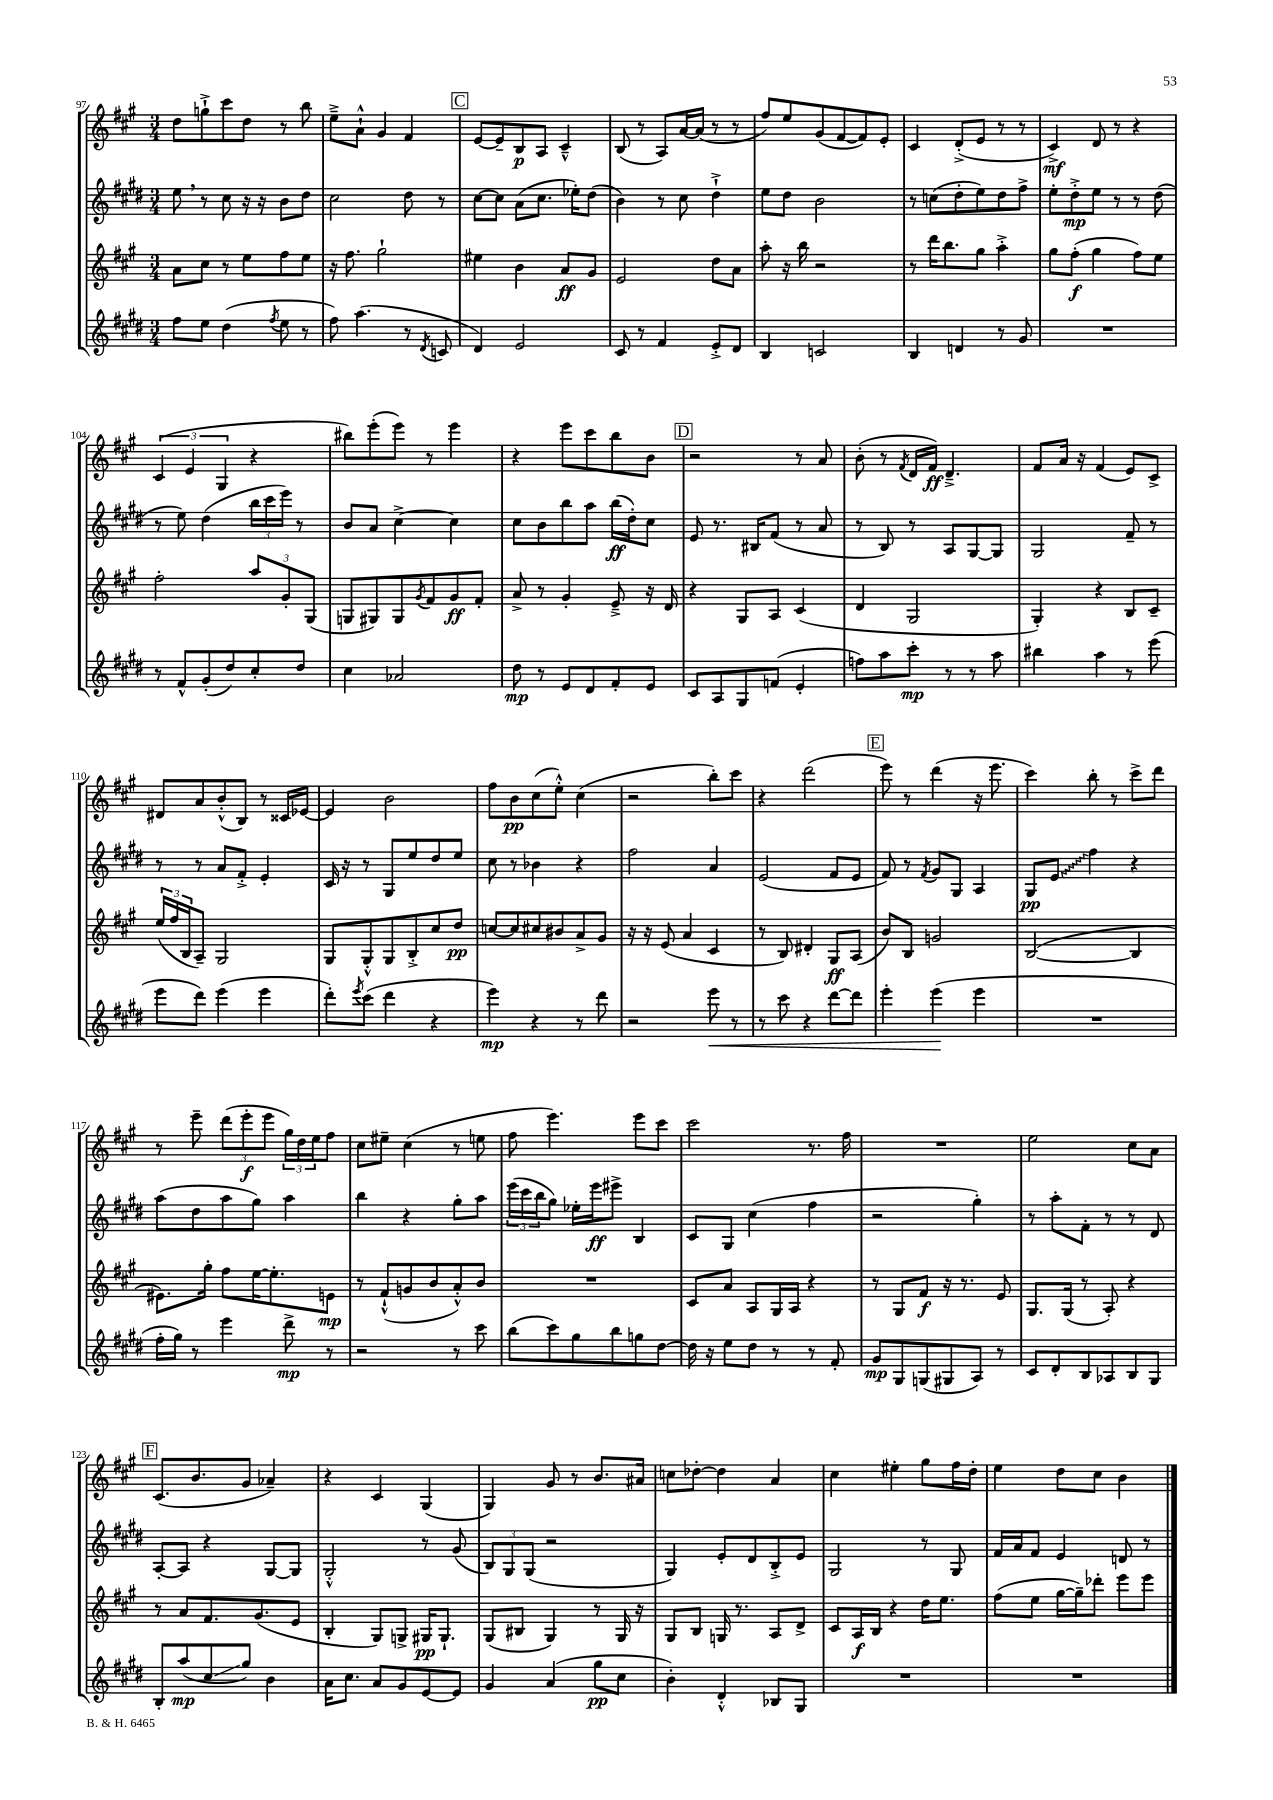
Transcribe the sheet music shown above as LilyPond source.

<<
\new StaffGroup <<
\new Staff = "s0" {
    \clef treble \key a \major \numericTimeSignature \time 3/4
    d''8 g''8-!-> cis'''8 d''8 r8 b''8 |
    e''8---> a'8-!-^ gis'4 fis'4 |
    \mark \markup { \box "C" } e'8~ e'8-- b8\p a8 cis'4---^ |
    b8( r8 a8) a'16~ a'16( r8 r8 |
    fis''8) e''8 gis'8( fis'8~ fis'8) e'8-. |
    cis'4 d'8-.->( e'8 r8 r8 |
    cis'4->\mf) d'8 r8 r4 |
    \tuplet 3/2 { cis'4( e'4 gis4 } r4 |
    bis''8) e'''8-.( e'''8) r8 e'''4 |
    r4 e'''8 cis'''8 b''8 b'8 |
    \mark \markup { \box "D" } r2 r8 a'8 |
    b'8-.( r8 \acciaccatura { fis'8 } d'16 fis'16\ff) d'4.---> |
    fis'8 a'16 r16 fis'4( e'8) cis'8-> |
    dis'8 a'8 b'8-.-^( b8) r8 cisis'16 ees'16~ |
    ees'4 b'2 |
    fis''8 b'8\pp cis''8( e''8-.-^) cis''4( |
    r2 b''8-.) cis'''8 |
    r4 d'''2( |
    \mark \markup { \box "E" } e'''8) r8 d'''4( r16 e'''8. |
    cis'''4) b''8-. r8 cis'''8-> d'''8 |
    r8 e'''8-- \tuplet 3/2 { d'''8( e'''8-.\f e'''8 } \tuplet 3/2 { gis''16) d''16 e''16 } fis''8 |
    cis''8 eis''8-- cis''4( r8 e''8 |
    fis''8 e'''4.) e'''8 cis'''8 |
    cis'''2 r8. fis''16 |
    R2. |
    e''2 cis''8 a'8 |
    \mark \markup { \box "F" } cis'8.( b'8. gis'8 aes'4--) |
    r4 cis'4 gis4( |
    gis4) gis'8 r8 b'8. ais'16 |
    c''8 des''8~-. des''4 a'4 |
    cis''4 eis''4-. gis''8 fis''16 d''16-. |
    e''4 d''8 cis''8 b'4 \bar "|." |
}
\new Staff = "s1" {
    \clef treble \key e \major \numericTimeSignature \time 3/4
    e''8 \breathe r8 cis''8 r16 r16 b'8 dis''8 |
    cis''2 dis''8 r8 |
    \mark \markup { \box "C" } cis''8~ cis''8 a'8( cis''8. ees''16-.) dis''8( |
    b'4) r8 cis''8 dis''4-!-> |
    e''8 dis''8 b'2 |
    r8 c''8( dis''8-. e''8) dis''8 fis''8-> |
    e''8-. dis''8-.->\mp e''8 r8 r8 dis''8( |
    r8 e''8) dis''4( \tuplet 3/2 { b''16 cis'''16 e'''16) } r8 |
    b'8 a'8 cis''4~-> cis''4 |
    cis''8 b'8 b''8 a''8 b''16\ff( dis''16-.) cis''8 |
    \mark \markup { \box "D" } e'8 r8. bis16 fis'8( r8 a'8 |
    r8 b8) r8 a8 gis8~ gis8 |
    gis2 fis'8-- r8 |
    r8 r8 a'8 fis'8-.-> e'4-. |
    cis'16 r16 r8 gis8 e''8 dis''8 e''8 |
    cis''8 r8 bes'4 r4 |
    fis''2 a'4 |
    e'2( fis'8 e'8 |
    \mark \markup { \box "E" } fis'8) r8 \acciaccatura { fis'8 } gis'8 gis8 a4 |
    gis8\pp \once \override Glissando.style = #'zigzag e'8\glissando fis''4 r4 |
    a''8( dis''8 a''8 gis''8) a''4 |
    b''4 r4 gis''8-. a''8 |
    \tuplet 3/2 { e'''16( cis'''16 b''16 } gis''8) ees''16-. e'''16\ff eis'''8-> b4 |
    cis'8 gis8 cis''4( fis''4 |
    r2 gis''4-.) |
    r8 a''8-. fis'8-. r8 r8 dis'8 |
    \mark \markup { \box "F" } a8~-. a8 r4 gis8~ gis8 |
    gis2-.-^ r8 gis'8( |
    \tuplet 3/2 { b8) gis8 gis8( } r2 |
    gis4) e'8-. dis'8 b8-.-> e'8 |
    gis2 r8 gis8 |
    fis'16 a'16 fis'8 e'4 d'8 r8 \bar "|." |
}
\new Staff = "s2" {
    \clef treble \key a \major \numericTimeSignature \time 3/4
    a'8 cis''8 r8 e''8 fis''8 e''8 |
    r16 fis''8. gis''2-! |
    \mark \markup { \box "C" } eis''4 b'4 a'8\ff gis'8 |
    e'2 d''8 a'8 |
    a''8-. r16 b''16 r2 |
    r8 d'''16 b''8. gis''8 a''4-.-> |
    gis''8 fis''8-.\f( gis''4 fis''8) e''8 |
    fis''2-. \tuplet 3/2 { a''8 gis'8-. gis8( } |
    g8 gis8) gis8 \acciaccatura { gis'8 } fis'8 gis'8\ff fis'8-. |
    a'8-> r8 gis'4-. e'8---> r16 d'16 |
    \mark \markup { \box "D" } r4 gis8 a8 cis'4( |
    d'4 gis2 |
    gis4-.) r4 b8 cis'8-- |
    \tuplet 3/2 { e''16( fis''16 b16 } a8--) gis2 |
    gis8 gis8-.-^ gis8 b8-.-> cis''8 d''8\pp |
    c''8~ c''8 cis''8 bis'8 a'8-> gis'8 |
    r16 r16 e'8( a'4 cis'4 |
    r8 b8) dis'4-. gis8\ff a8( |
    \mark \markup { \box "E" } b'8) b8 g'2 |
    b2~( b4 |
    eis'8.) gis''16-. fis''8 e''16~ e''8.-. e'8\mp |
    r8 fis'8-!-^( g'8 b'8 a'8-.-^) b'8 |
    R2. |
    cis'8 a'8 a8 gis16 a16 r4 |
    r8 gis8 fis'8\f r16 r8. e'8 |
    gis8. gis16( r8 a8-.) r4 |
    \mark \markup { \box "F" } r8 a'8 fis'8. gis'8.( e'8 |
    b4-. gis8) g8-> gis16\pp gis8.-! |
    gis8( bis8 gis4) r8 gis16 r16 |
    gis8 b8 g16 r8. a8 d'8-> |
    cis'8 a16\f b16 r4 d''16 e''8. |
    fis''8( e''8 gis''16~ gis''16--) des'''8-. e'''8 e'''8 \bar "|." |
}
\new Staff = "s3" {
    \clef treble \key e \major \numericTimeSignature \time 3/4
    fis''8 e''8 dis''4( \acciaccatura { fis''8 } e''8 r8 |
    fis''8) a''4.( r8 \acciaccatura { dis'8 } c'8 |
    \mark \markup { \box "C" } dis'4) e'2 |
    cis'8 r8 fis'4 e'8-.-> dis'8 |
    b4 c'2 |
    b4 d'4 r8 gis'8 |
    R2. |
    r8 fis'8-^ gis'8-.( dis''8) cis''8-. dis''8 |
    cis''4 aes'2 |
    dis''8\mp r8 e'8 dis'8 fis'8-. e'8 |
    \mark \markup { \box "D" } cis'8 a8 gis8 f'8( e'4-. |
    f''8) a''8 cis'''8-.\mp r8 r8 a''8 |
    bis''4 a''4 r8 e'''8( |
    e'''8 dis'''8) e'''4( e'''4 |
    dis'''8-.) \acciaccatura { e'''8 } cis'''8( dis'''4 r4 |
    e'''4\mp) r4 r8 dis'''8 |
    r2 e'''8\< r8 |
    r8 cis'''8 r4 dis'''8~ dis'''8 |
    \mark \markup { \box "E" } e'''4-. e'''4\!( e'''4 |
    R2. |
    fis''16-. gis''16) r8 e'''4 dis'''8->\mp r8 |
    r2 r8 cis'''8 |
    b''8( cis'''8) gis''8 b''8 g''8 dis''8~ |
    dis''16 r16 e''8 dis''8 r8 r8 fis'8-. |
    gis'8\mp gis8 g8( gis8 a8) r8 |
    cis'8 dis'8-. b8 aes8 b8 gis8 |
    \mark \markup { \box "F" } b8-. a''8\mp( cis''8\glissando gis''8) b'4 |
    a'16 cis''8. a'8 gis'8 e'8~ e'8 |
    gis'4 a'4( gis''8\pp cis''8 |
    b'4-.) dis'4-.-^ bes8 gis8 |
    R2. |
    R2. \bar "|." |
}
>>
>>
\layout { \context { \Score currentBarNumber = #97 } }
